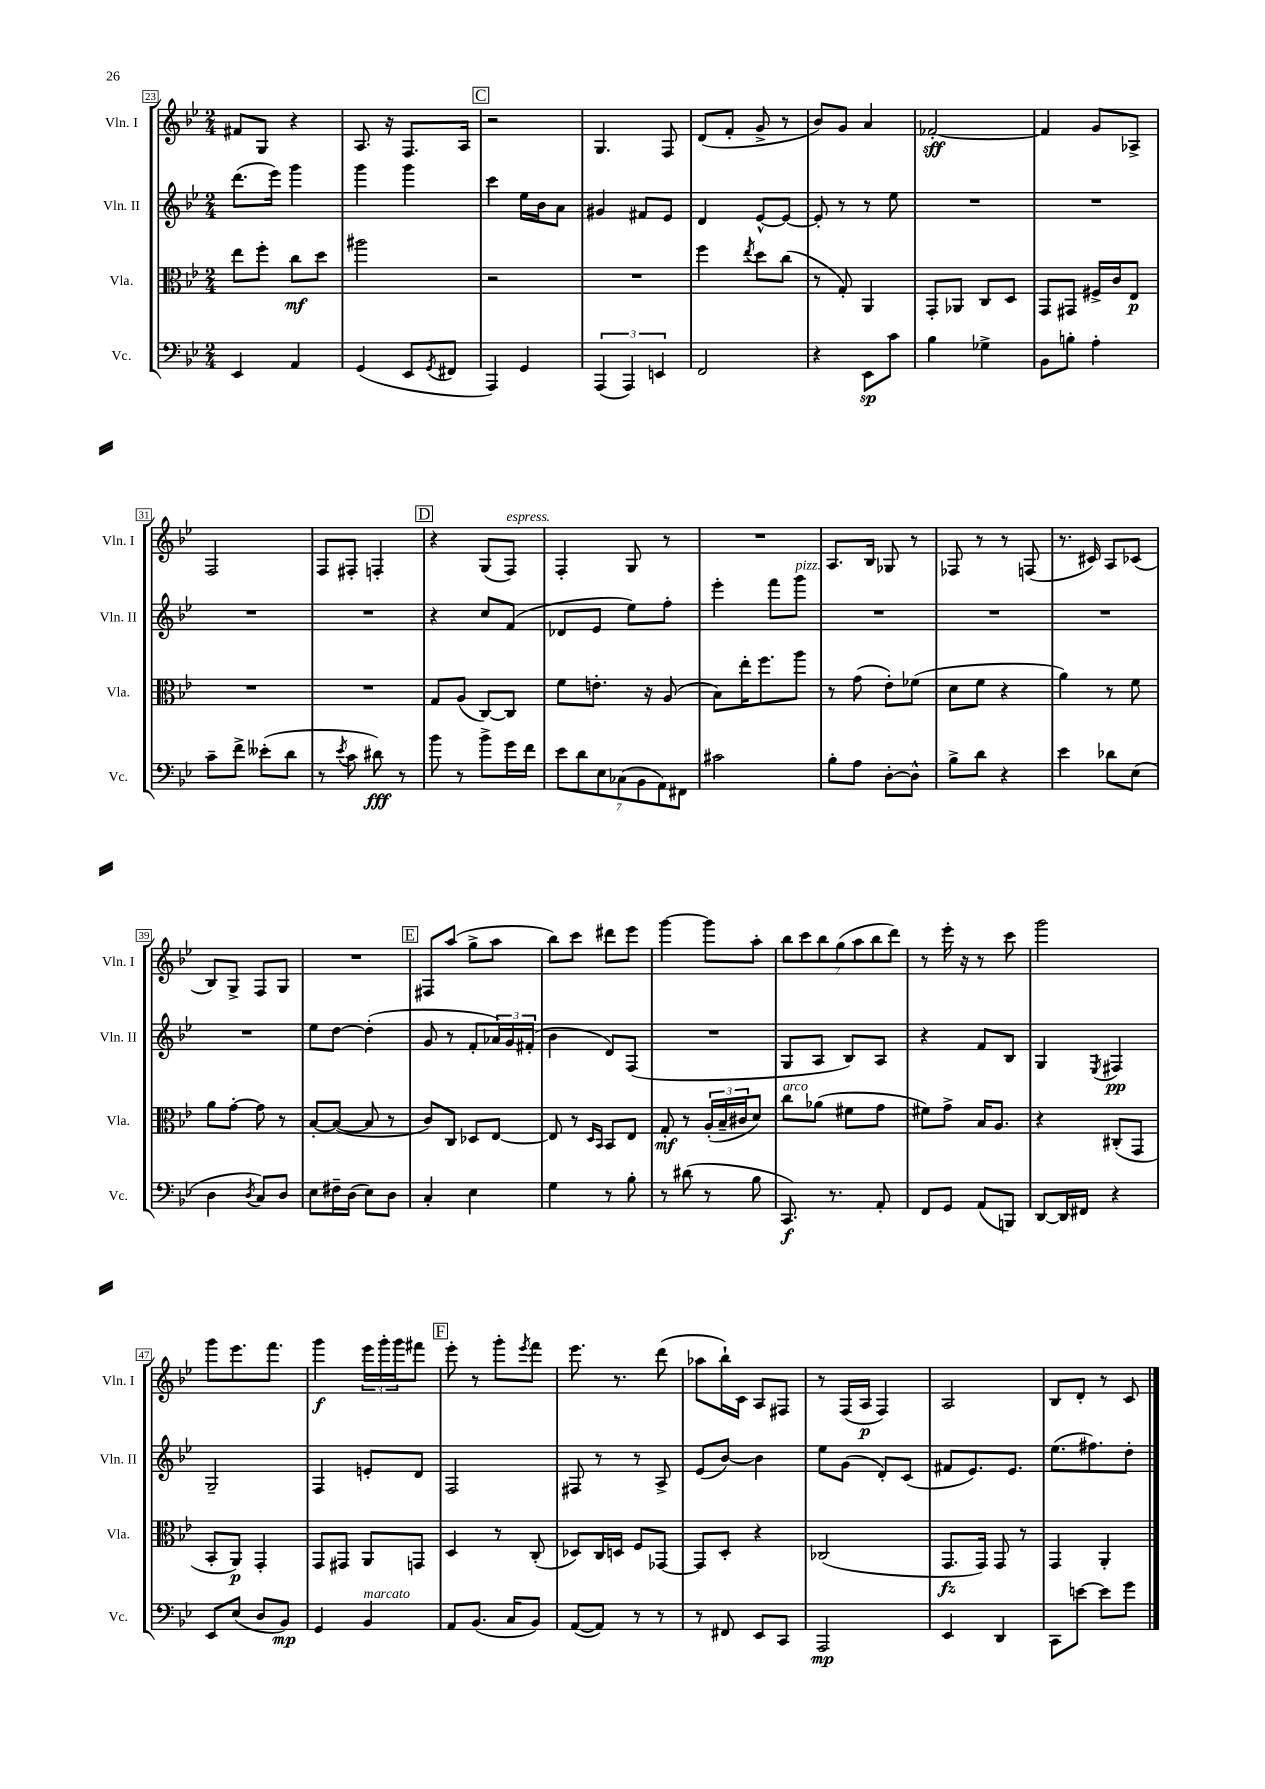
<<
\new StaffGroup <<
\new Staff = "s0" \with { instrumentName = "Vln. I" shortInstrumentName = "Vln. I" } {
    \clef treble \key bes \major \numericTimeSignature \time 2/4
    fis'8 g8 r4 |
    a8. r16 f8. a16 |
    \mark \markup { \box "C" } r2 |
    g4. f8 |
    d'8( f'8-. g'8-> r8 |
    bes'8) g'8 a'4 |
    fes'2~-.\sff |
    fes'4 g'8 aes8-> |
    f2 |
    f8 fis8-. f4-. |
    \mark \markup { \box "D" } r4 g8( f8^\markup { \italic "espress." }) |
    f4-. g8 r8 |
    R2 |
    a8. bes16 ges8 r8 |
    fes8 r8 r8 f8( |
    r8. cis'16) a8 ces'8( |
    bes8) g8-> f8 g8 |
    R2 |
    \mark \markup { \box "E" } fis8 a''8( g''8-> a''8 |
    bes''8) c'''8 dis'''8 ees'''8 |
    g'''4~ g'''8 a''8-. |
    \tuplet 7/4 { bes''8 c'''8 bes''8 g''8( a''8 bes''8 d'''8) } |
    r8 ees'''16-. r16 r8 c'''8 |
    g'''2 |
    g'''8 ees'''8. f'''8. |
    g'''4\f \tuplet 3/2 { ees'''16 g'''16-. g'''16 } fis'''8 |
    \mark \markup { \box "F" } ees'''8-. r8 g'''8-. \acciaccatura { ees'''8 } f'''8 |
    ees'''8. r8. d'''8( |
    aes''8 bes''16-!) c'16 a8 fis8 |
    r8 f16( a16\p f4) |
    a2 |
    bes8 d'8-. r8 c'8 \bar "|." |
}
\new Staff = "s1" \with { instrumentName = "Vln. II" shortInstrumentName = "Vln. II" } {
    \clef treble \key bes \major \numericTimeSignature \time 2/4
    d'''8.( ees'''16) g'''4 |
    g'''4 g'''4 |
    \mark \markup { \box "C" } c'''4 ees''16 bes'16 a'8 |
    gis'4 fis'8 ees'8 |
    d'4 ees'8~-^ ees'8~ |
    ees'8-. r8 r8 ees''8 |
    R2 |
    R2 |
    R2 |
    R2 |
    \mark \markup { \box "D" } r4 c''8 f'8( |
    des'8 ees'8 ees''8) f''8-. |
    ees'''4-. f'''8 g'''8^\markup { \italic "pizz." } |
    R2 |
    R2 |
    R2 |
    R2 |
    ees''8 d''8~ d''4-.( |
    \mark \markup { \box "E" } g'8 r8 f'8-. \tuplet 3/2 { aes'16) g'16 fis'16-.( } |
    bes'4 d'8) f8( |
    R2 |
    g8 a8 bes8) a8 |
    r4 f'8 bes8 |
    g4 \acciaccatura { ees8 } fis4\pp |
    g2-- |
    f4 e'8-. d'8 |
    \mark \markup { \box "F" } f2 |
    fis8 r8 r8 a8-> |
    ees'8( bes'8~) bes'4 |
    ees''8 g'8( d'8-.) c'8( |
    fis'8 ees'8.) ees'8. |
    ees''8.( fis''8.) d''8-. \bar "|." |
}
\new Staff = "s2" \with { instrumentName = "Vla." shortInstrumentName = "Vla." } {
    \clef alto \key bes \major \numericTimeSignature \time 2/4
    ees''8 f''8-. c''8\mf d''8 |
    ais''2 |
    \mark \markup { \box "C" } r2 |
    R2 |
    f''4 \acciaccatura { ees''8 } d''8 c''8( |
    r8 g8-.) a,4 |
    g,8-. aes,8 c8 d8 |
    g,8 gis,8 fis16-> c'16 ees8\p |
    R2 |
    R2 |
    \mark \markup { \box "D" } g8 a8( c8~) c8 |
    f'8 e'8.-. r16 a8( |
    bes8) ees''16-. f''8. a''8 |
    r8 g'8( ees'8-.) fes'8( |
    d'8 f'8 r4 |
    a'4) r8 f'8 |
    a'8 g'8~-. g'8 r8 |
    bes8~-. bes8~( bes8 r8 |
    \mark \markup { \box "E" } c'8) c8 des8 ees8~ |
    ees8 r8 \grace { d16 bes,16 } bes,8 ees8 |
    g8-.\mf r8 \tuplet 3/2 { a16-.( bes16-- cis'16 } d'8) |
    c''8^\markup { \italic "arco" } aes'8( fis'8 g'8 |
    fis'8) g'8-> bes16 a8. |
    r4 cis8-.( g,8 |
    bes,8-. a,8\p) g,4-. |
    g,8 gis,8 a,8 g,8 |
    \mark \markup { \box "F" } d4 r8 c8-.( |
    des8) c16 d16 f8 ges,8~ |
    ges,8 d8-. r4 |
    ces2( |
    g,8.\fz g,16) g,8 r8 |
    g,4 a,4-. \bar "|." |
}
\new Staff = "s3" \with { instrumentName = "Vc." shortInstrumentName = "Vc." } {
    \clef bass \key bes \major \numericTimeSignature \time 2/4
    ees,4 a,4 |
    g,4( ees,8 \acciaccatura { g,8 } fis,8 |
    \mark \markup { \box "C" } a,,4) g,4 |
    \tuplet 3/2 { a,,4( a,,4) e,4 } |
    f,2 |
    r4 ees,8\sp c'8 |
    bes4 ges4-> |
    bes,8 b8-. a4-. |
    c'8-- f'8-> eeses'8-.( d'8 |
    r8 \acciaccatura { ees'8 } c'8 dis'8\fff) r8 |
    \mark \markup { \box "D" } bes'8 r8 bes'8-> g'16 f'16 |
    \tuplet 7/4 { ees'8 d'8 ees8 ces8( bes,8 a,8) fis,8 } |
    cis'2 |
    bes8-. a8 d8~-. d8-^ |
    bes8-> d'8 r4 |
    ees'4 des'8 ees8( |
    d4 \acciaccatura { d8 } c8) d8 |
    ees8 fis16-- d16( ees8) d8 |
    \mark \markup { \box "E" } c4-. ees4 |
    g4 r8 bes8-. |
    r8 dis'8( r8 bes8 |
    c,8.\f) r8. a,8-. |
    f,8 g,8 a,8( b,,8) |
    d,8~ d,16 fis,16 r4 |
    ees,8 ees8( d8 bes,8\mp) |
    g,4 bes,4^\markup { \italic "marcato" } |
    \mark \markup { \box "F" } a,8 bes,8.( c16 bes,8) |
    a,8~( a,8) r8 r8 |
    r8 fis,8 ees,8 c,8 |
    a,,2\mp |
    ees,4 d,4 |
    c,8 e'8~ e'8 g'8 \bar "|." |
}
>>
>>
\layout { \context { \Score currentBarNumber = #23 \override BarNumber.stencil = #(make-stencil-boxer 0.1 0.3 ly:text-interface::print) } }
